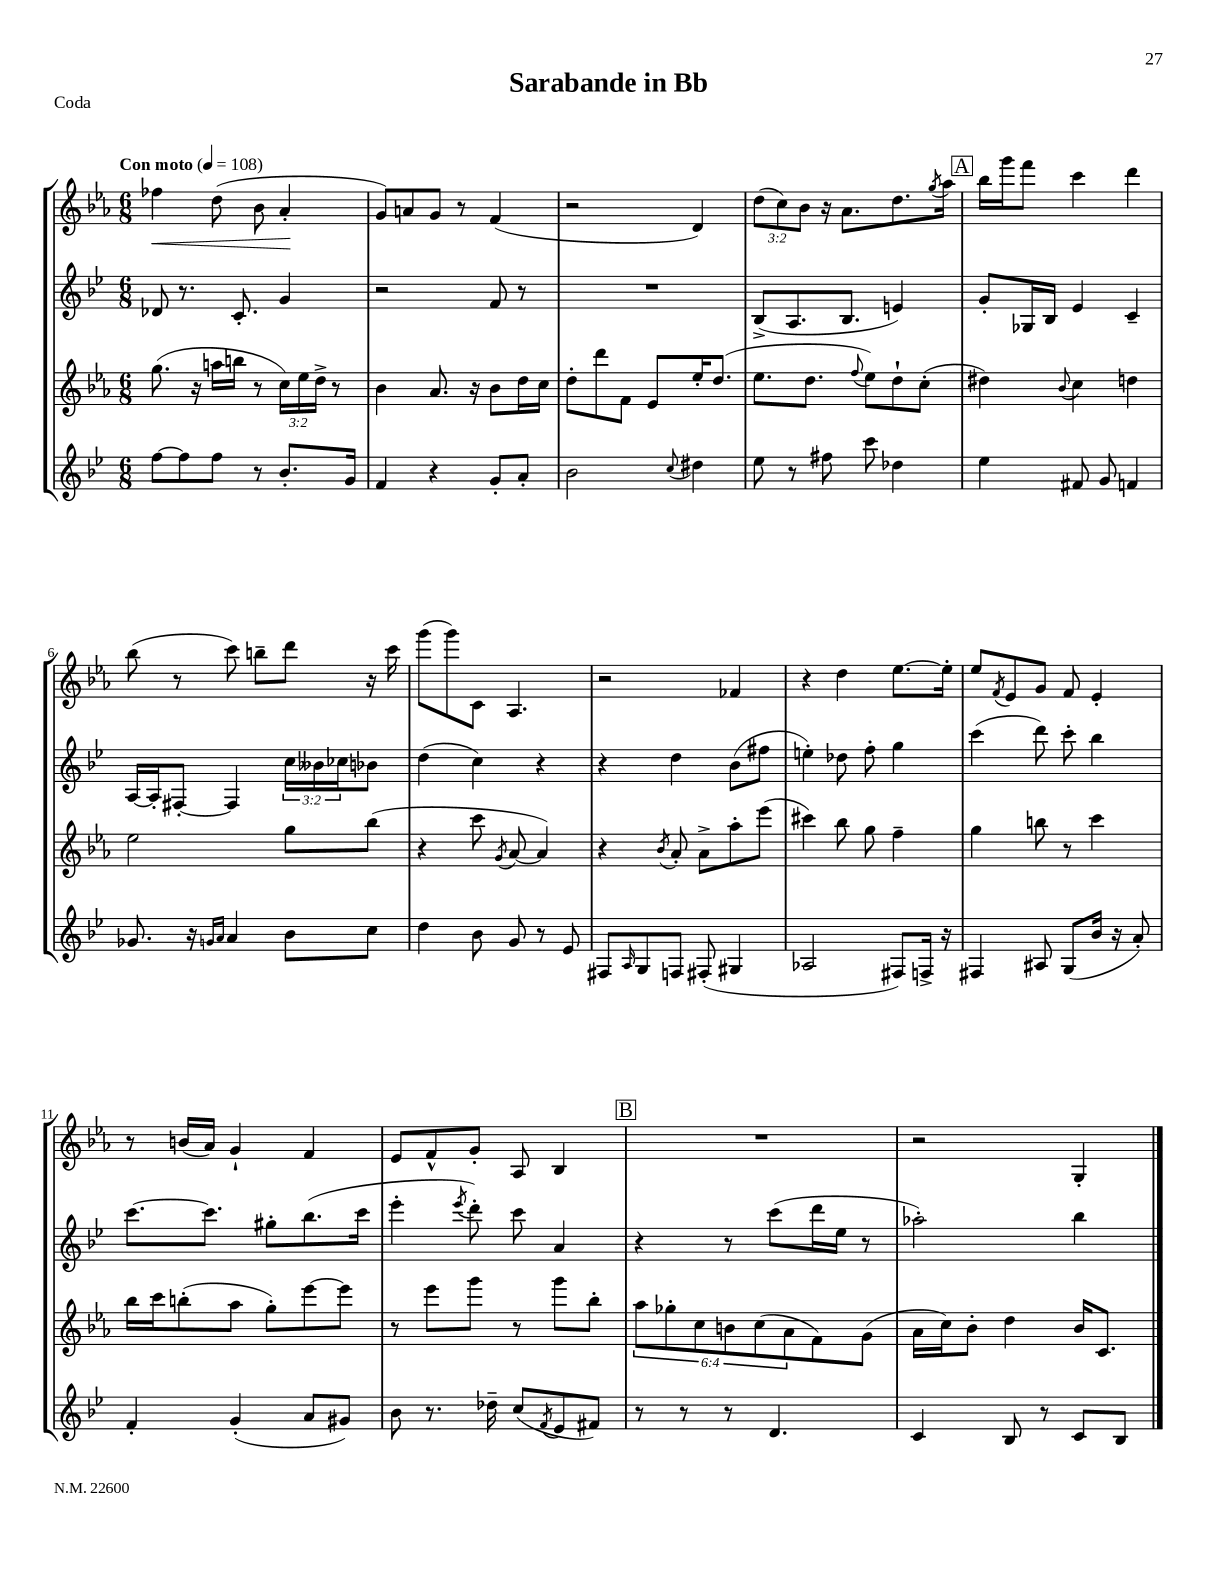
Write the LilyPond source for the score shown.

\header { title = "Sarabande in Bb" piece = "Coda" }
<<
\new StaffGroup <<
\new Staff = "s0" {
    \clef treble \key ees \major \numericTimeSignature \time 6/8 \override Staff.TupletNumber.text = #tuplet-number::calc-fraction-text \tempo "Con moto" 4 = 108
    fes''4\< d''8( bes'8 aes'4-.\! |
    g'8) a'8 g'8 r8 f'4( |
    r2 d'4) |
    \tuplet 3/2 { d''8( c''8) bes'8 } r16 aes'8. d''8. \acciaccatura { g''8 } aes''16 |
    \mark \markup { \box "A" } bes''16 g'''16 f'''8 c'''4 d'''4 |
    bes''8( r8 c'''8) b''8-- d'''8 r16 c'''16 |
    g'''8( g'''8) c'8 aes4. |
    r2 fes'4 |
    r4 d''4 ees''8.~ ees''16-. |
    ees''8 \acciaccatura { f'8 } ees'8 g'8 f'8 ees'4-. |
    r8 b'16( aes'16) g'4-! f'4 |
    ees'8 f'8-^ g'8-. aes8 bes4 |
    \mark \markup { \box "B" } R2. |
    r2 g4-. \bar "|." |
}
\new Staff = "s1" {
    \clef treble \key bes \major \numericTimeSignature \time 6/8 \override Staff.TupletNumber.text = #tuplet-number::calc-fraction-text
    des'8 r8. c'8.-. g'4 |
    r2 f'8 r8 |
    R2. |
    bes8->( a8. bes8. e'4) |
    \mark \markup { \box "A" } g'8-. ges16 bes16 ees'4 c'4-- |
    a16~ a16-. fis8~-. fis4 \tuplet 3/2 { c''16 beses'16 ces''16 } bes'8 |
    d''4( c''4) r4 |
    r4 d''4 bes'8( fis''8 |
    e''4-.) des''8 f''8-. g''4 |
    c'''4( d'''8) c'''8-. bes''4 |
    c'''8.~ c'''8. gis''8-. bes''8.( c'''16 |
    ees'''4-. \acciaccatura { ees'''8 } d'''8-.) c'''8 a'4 |
    \mark \markup { \box "B" } r4 r8 c'''8( d'''16 ees''16 r8 |
    aes''2-.) bes''4 \bar "|." |
}
\new Staff = "s2" {
    \clef treble \key ees \major \numericTimeSignature \time 6/8 \override Staff.TupletNumber.text = #tuplet-number::calc-fraction-text
    g''8.( r16 a''16 b''16 r8 \tuplet 3/2 { c''16) ees''16 d''16-> } r8 |
    bes'4 aes'8. r16 bes'8 d''16 c''16 |
    d''8-. d'''8 f'8 ees'8 ees''16-. d''8.( |
    ees''8. d''8. \appoggiatura { f''8 } ees''8) d''8-! c''8-.( |
    \mark \markup { \box "A" } dis''4) \appoggiatura { bes'8 } c''4 d''4 |
    ees''2 g''8 bes''8( |
    r4 c'''8 \acciaccatura { g'8 } aes'8~ aes'4) |
    r4 \acciaccatura { bes'8 } aes'8-. aes'8-> aes''8-. ees'''8( |
    cis'''4) bes''8 g''8 f''4-- |
    g''4 b''8 r8 c'''4 |
    bes''16 c'''16 b''8-.( aes''8 g''8-.) ees'''8~ ees'''8 |
    r8 ees'''8 g'''8 r8 g'''8 bes''8-. |
    \mark \markup { \box "B" } \tuplet 6/4 { aes''8 ges''8-. c''8 b'8 c''8( aes'8 } f'8) g'8( |
    aes'16 c''16) bes'8-. d''4 bes'16 c'8. \bar "|." |
}
\new Staff = "s3" {
    \clef treble \key bes \major \numericTimeSignature \time 6/8
    f''8~ f''8 f''8 r8 bes'8.-. g'16 |
    f'4 r4 g'8-. a'8-. |
    bes'2 \appoggiatura { c''8 } dis''4 |
    ees''8 r8 fis''8 c'''8 des''4 |
    \mark \markup { \box "A" } ees''4 fis'8 g'8 f'4 |
    ges'8. r16 \grace { g'16 a'16 } a'4 bes'8 c''8 |
    d''4 bes'8 g'8 r8 ees'8 |
    fis8 \grace { a16 } g8 f8 fis8-.( gis4 |
    aes2 fis8) f16-> r16 |
    fis4 ais8 g8( bes'16 r16 a'8-.) |
    f'4-. g'4-.( a'8 gis'8) |
    bes'8 r8. des''16-- c''8( \acciaccatura { f'8 } ees'8 fis'8) |
    \mark \markup { \box "B" } r8 r8 r8 d'4. |
    c'4 bes8 r8 c'8 bes8 \bar "|." |
}
>>
>>
